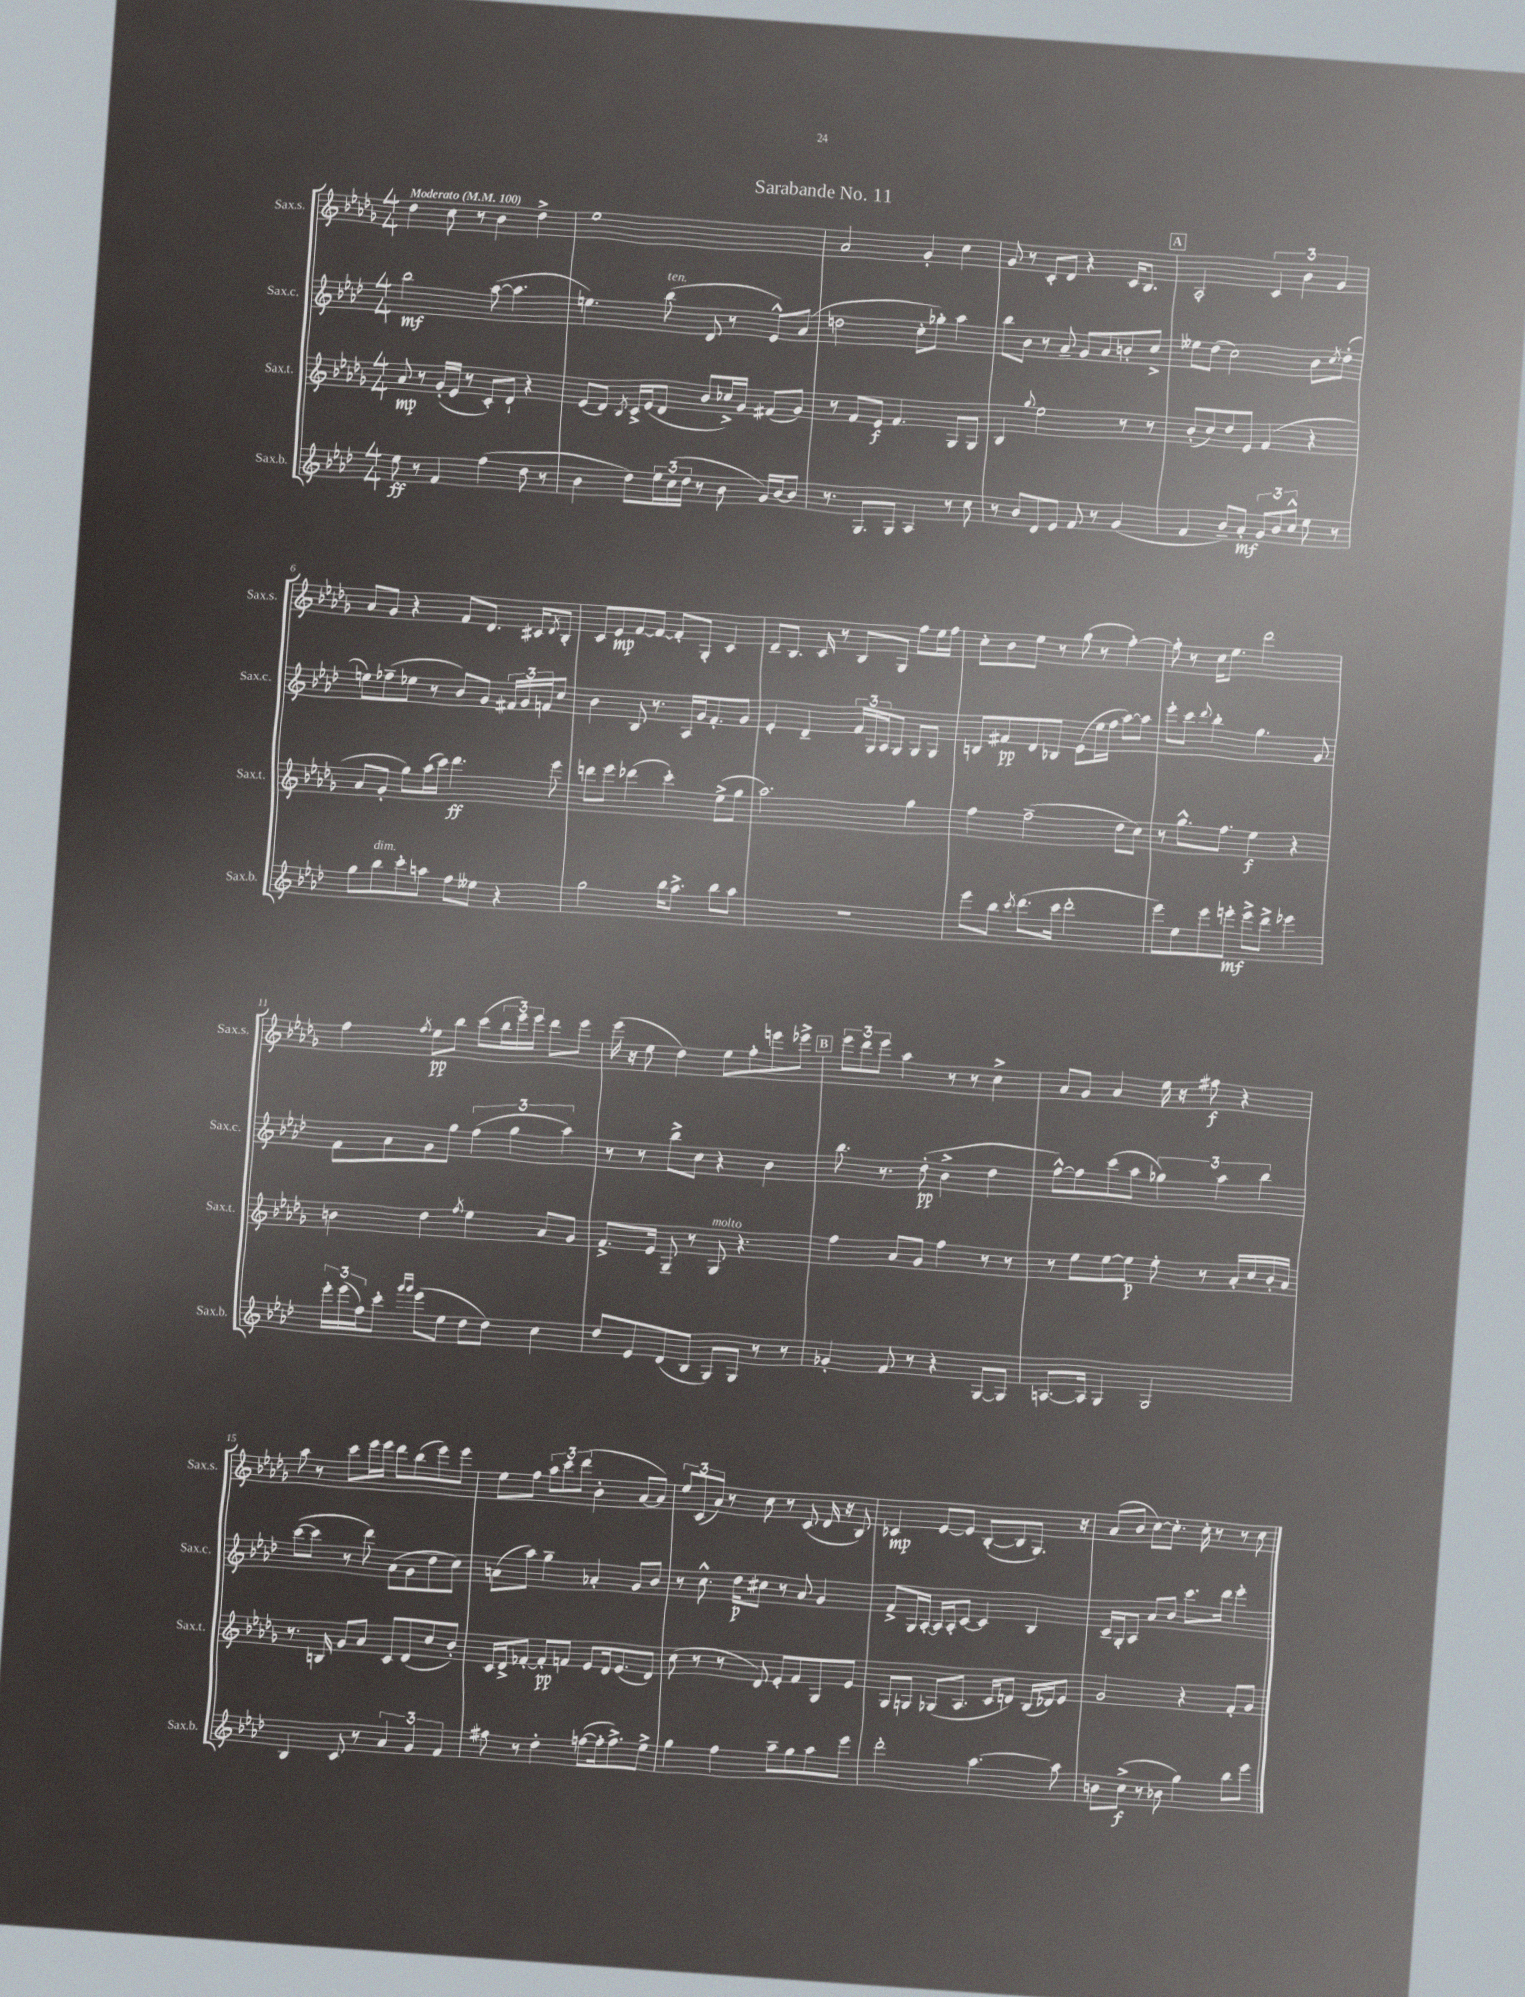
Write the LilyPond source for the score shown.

\header { title = "Sarabande No. 11" }
<<
\new StaffGroup <<
\new Staff = "s0" \with { instrumentName = "Sax.s." shortInstrumentName = "Sax.s." } {
    \clef treble \key des \major \numericTimeSignature \time 4/4 \tempo "Moderato" 4 = 100
    des''4 c''8 r8 bes'4 des''4-> |
    ees''1 |
    aes'2 ges'4-. c''4 |
    ges'8 r8 c'8-. des'8 r4 c'16 bes8. |
    \mark \markup { \box "A" } aes2-. \tuplet 3/2 { c'4 bes'4 ges'4 } |
    aes'8 ges'8 r4 f'8 des'8. cis'16 \acciaccatura { des'8 } bes8-. |
    c'8 ees'8\mp f'8~ f'8~ f'8-. ges8-. c'4 |
    des'8-- bes8. c'16 r8 bes8 ges8 f''8 ees''16 f''16 |
    c''8-. bes'8 ees''8 r8 ges''8( r8 f''4~-.) |
    f''8-. r8 c''16 ees''8. des'''2 |
    f''4 \acciaccatura { f''8 } ees''8\pp bes''8 c'''8( \tuplet 3/2 { bes''16 ees'''16) ees'''16 } des'''8 ees'''8 |
    ees'''16( r16 ees''8 des''4) ees''8 f''8-. e'''8 ees'''8-> |
    \mark \markup { \box "B" } \tuplet 3/2 { ees'''8 des'''8 ees'''8 } aes''4 r8 r8 c''4-> |
    aes'8 ges'8 aes'4 ees''16 r16 fis''8\f r4 |
    aes''8 r8 c'''8 ees'''16 ees'''16 des'''8 bes''8( ees'''8) ees'''8 |
    ees''8 f''8 \tuplet 3/2 { aes''8 c'''8 des'''8( } bes'4-. aes'8~ aes'8) |
    \tuplet 3/2 { ees''8 c'8( aes'8) } r8 c''8 r8 c'8( des'16 r16 bes8) |
    ces'4\mp ees'8~ ees'8 bes8~-.( bes8 ges8.) r16 |
    aes'8( bes'8 c''8~) c''8.-. c''16-. r8 r8 c''8 \bar "|." |
}
\new Staff = "s1" \with { instrumentName = "Sax.c." shortInstrumentName = "Sax.c." } {
    \clef treble \key aes \major \numericTimeSignature \time 4/4
    bes''2\mf aes''8~( aes''4. |
    e''4.) bes''8^\markup { \italic "ten." }( des'8 r8 ees'8-^) aes'8( |
    d''2 c''8-. ges''8-.) aes''4 |
    bes''8 bes'8 r8 aes'8-- g'8 aes'8 b'8-. c''8-> |
    \mark \markup { \box "A" } eeses''8 des''8( c''2) bes'8 \acciaccatura { c''8 } des''8-.( |
    e''8) fes''8--( ees''8 r8 bes'8) g'8 \tuplet 3/2 { fis'16 g'16 f'16 } c''8 |
    bes'4 bes8 r8. aes16 g'16 f'8.-. g'8 |
    ees'4-. des'4-- \tuplet 3/2 { f'16 g16 aes16 } g8 g8 g8 |
    b8 fis'8\pp des'8 bes8 ees'8( ees''16 f''16 aes''8~) aes''8 |
    ees'''8-. c'''8 \appoggiatura { des'''8 } bes''4-. g''4. g'8 |
    f'8 aes'8 g'8 g''8 \tuplet 3/2 { f''4( g''4 aes''4) } |
    r8 r8 bes''8-> c''8 r4 bes'4 |
    \mark \markup { \box "B" } bes''8. r8. des''8-.\pp( bes'4-> des''4 |
    f''8~-^) f''8 c'''8( aes''8 \tuplet 3/2 { ges''4) aes''4 bes''4 } |
    c'''8~( c'''8 r8 des'''8) aes'8( g'8 des''8 c''8) |
    a'8( aes''8) g''4-- aes'4-. g'8 bes'8 |
    r8 c''8.-^ des''16\p cis''8 r8 aes'8 g'4 |
    f'8-> g16 aes16~-. aes16 aes16-. c'8~ c'4 bes4 |
    c'16-- g16-. aes8 aes'8 bes'8 c'''8. des'''16 ees'''4-. \bar "|." |
}
\new Staff = "s2" \with { instrumentName = "Sax.t." shortInstrumentName = "Sax.t." } {
    \clef treble \key des \major \numericTimeSignature \time 4/4
    aes'8\mp r8 ges'16-.( ees'16 r8 c'8-.) des'8-! r4 |
    ees'8( des'8) \acciaccatura { bes8 } c'16-> ees'16( des'8 bes'8 ces''16->) ges'16 fis'8( ges'8) |
    r8 f'8 ees'8\f f'4. ges8 ges8 |
    bes4 \appoggiatura { ges''8 } ees''2 r8 r8 |
    \mark \markup { \box "A" } bes'8-.( c''8) des''8 ees'8 f'4( r4 |
    aes'8 ges'8-. ges''8) aes''16( c'''16) des'''4.\ff ees'''8 |
    d'''8 ees'''8 des'''4( c'''4-.) ees''8->( ges''8 |
    aes''2.) ges''4 |
    f''4 f''2--( des''8 c''8) |
    r8 ges''8.-^ f''8. ees''4\f r4 |
    b'4 des''4 \acciaccatura { f''8 } ees''4 aes'8 ges'8 |
    f'8.-> ees'16 ges8-- r8 ges8^\markup { \italic "molto" } r4. |
    \mark \markup { \box "B" } f''4 aes'8 ges'8 f''4 r8 r8 |
    r8 ees''8 ees''8~ ees''8\p ees''8-. r8 aes'16-. c''16 bes'16-. aes'16 |
    r8. b16 ges'8 aes'8 c'8 des'8( c''8 bes'8-.) |
    c'16 des'16-> fes'8~-. fes'8-.\pp f'8 ees'8 des'16 ees'8.( des'8) |
    c''8( r8 r8 des'8) ees'8-. f'8 ges8 ees'8 |
    ges8 g8 ges8( aes8. c'16 d'8) bes16( des'16) ees'8 |
    ges'2 r4 f'8-. ges'8 \bar "|." |
}
\new Staff = "s3" \with { instrumentName = "Sax.b." shortInstrumentName = "Sax.b." } {
    \clef treble \key aes \major \numericTimeSignature \time 4/4
    ees''8\ff r8 f'4 f''4( des''8 r8 |
    bes'4 des''8) \tuplet 3/2 { ees''16 c''16( des''16 } r8 bes'8 g'16) bes'16~ bes'8 |
    r8. g8. g8 aes4 r8 c''8 |
    r8 bes'8 des'8 ees'8 f'8 r8 g'4( |
    \mark \markup { \box "A" } f'4 bes'8--) aes'8-.\mf \tuplet 3/2 { g'8 bes'8 c''8-^ } ees''8 r8 |
    g''8 bes''8^\markup { \italic "dim." } c'''8-. a''8 f''8 eeses''8 r4 |
    g''2 bes''16 aes''8.-> bes''8 aes''8 |
    R1 |
    ees'''8 bes''8 \acciaccatura { c'''8 } des'''8.( c'''16 des'''2-. |
    ees'''8) ees''8 ees'''8 e'''8-.\mf e'''8-> des'''8-> ees'''4 |
    \tuplet 3/2 { ees'''16-. ees'''16( f''16) } c'''8-. \grace { g'''16 g'''16 } ees'''8( ees''8 des''8 des''8) c''4 |
    des''8 ees'8 des'8( bes8 g8) g8 r8 r8 |
    \mark \markup { \box "B" } ges'4-. f'8 r8 r4 g8~ g8 |
    a8.~ a16 g4 g2 |
    bes4 c'8 r8 \tuplet 3/2 { aes'4 g'4 f'4 } |
    fis''8 r8 des''4-. f''8~( f''16-. f''8.->) ees''8-> |
    g''4 f''4 aes''8-- g''8 aes''8 ees'''8 |
    des'''2-. aes''4.~ aes''8 |
    b'8 c''8->\f( r8 bes'8 g''4) bes''8 ees'''8 \bar "|." |
}
>>
>>
